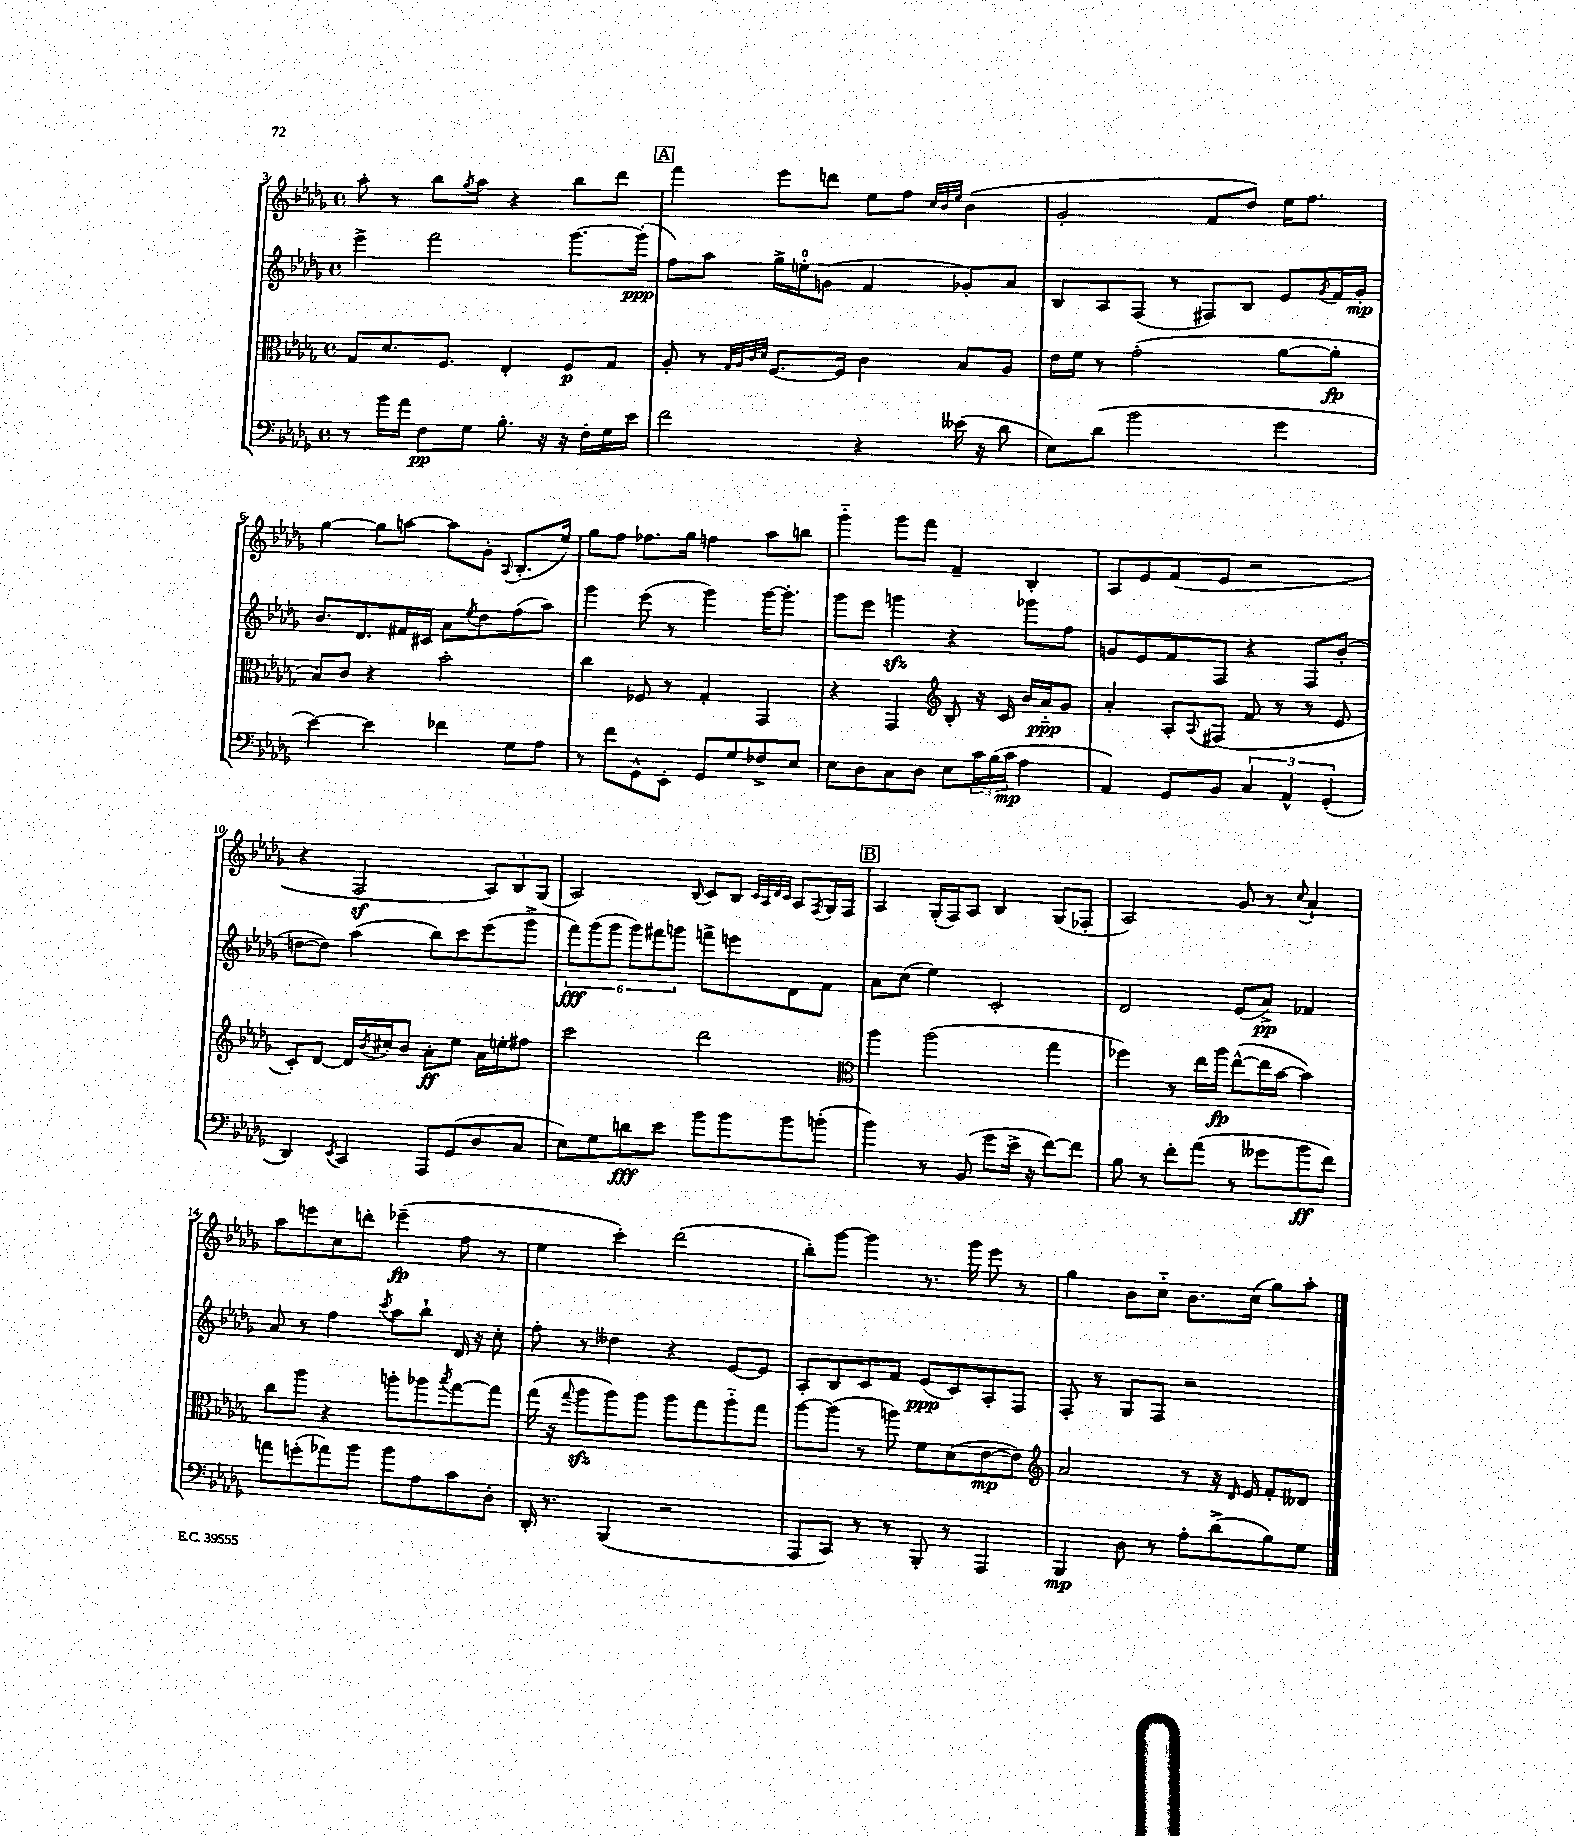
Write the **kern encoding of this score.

**kern	**dynam	**kern	**dynam	**kern	**dynam	**kern	**dynam
*part4	*part4	*part3	*part3	*part2	*part2	*part1	*part1
*staff4	*staff4	*staff3	*staff3	*staff2	*staff2	*staff1	*staff1
*clefF4	*	*clefC3	*	*clefG2	*	*clefG2	*
*k[b-e-a-d-g-]	*	*k[b-e-a-d-g-]	*	*k[b-e-a-d-g-]	*	*k[b-e-a-d-g-]	*
*M4/4	*	*M4/4	*	*M4/4	*	*M4/4	*
*met(c)	*	*met(c)	*	*met(c)	*	*met(c)	*
=3	=3	=3	=3	=3	=3	=3	=3
8r	.	8G-/L	.	4eee-^\	.	8aa-'\	.
16b-\LL	.	8.d-/	.	.	.	8r	.
16a-\JJ	.	.	.	.	.	.	.
8F\L	pp	.	.	2fff\	.	8bb-\L	.
.	.	8.F/J	.	.	.	.	.
.	.	.	.	.	.	8qgg-/	.
8G-\J	.	.	.	.	.	8aa-\J	.
8.B-'\	.	4E-'/	.	.	.	4r	.
16r	.	.	.	.	.	.	.
16r	.	8F/L	p	[8.ggg-\L	.	8bb-\L	.
16F'\LL	.	.	.	.	.	.	.
16G-\	.	8G-/J	.	.	.	8ddd-\J	.
16e-\JJ	.	.	.	(16ggg-'\Jk]	ppp	.	.
!!LO:REH:place=s1:t=A
=4	=4	=4	=4	=4	=4	=4	=4
2f\	.	8A-'/	.	8ff\L)	.	4fff\	.
.	.	8r	.	8aa-\J	.	.	.
.	.	32qqG-/LLL	.	.	.	.	.
.	.	32qqA-/	.	.	.	.	.
.	.	32qqc/	.	.	.	.	.
.	.	32qqd-/JJJ	.	.	.	.	.
.	.	[8.F/L	.	16gg-^\LL	.	8eee-\L	.
.	.	.	.	16een'\J	.	.	.
.	.	.	.	(8gn\J	.	8dddn\J	.
.	.	16F/Jk]	.	.	.	.	.
4r	.	4c\	.	4f/	.	8ee-\L	.
.	.	.	.	.	.	8ff\J	.
.	.	.	.	.	.	32qqcc/LLL	.
.	.	.	.	.	.	32qqb-/	.
.	.	.	.	.	.	32qqee-/JJJ	.
(16e--X\	.	8B-/L	.	8g-X'/L)	.	(4b-\	.
16r	.	.	.	.	.	.	.
8d-\	.	8A-/J	.	8a-/J	.	.	.
=5	=5	=5	=5	=5	=5	=5	=5
8E-\L)	.	16e-\LL	.	8B-/L	.	2g-'/	.
.	.	16f\JJ	.	.	.	.	.
(8d-\J	.	8r	.	8A-/	.	.	.
2b-\	.	(2g-'\	.	(8F/J	.	.	.
.	.	.	.	8r	.	.	.
.	.	.	.	8F#X/L)	.	8f/L	.
.	.	.	.	8B-/J	.	8dd-/J)	.
4g-\	.	[8a-\L	.	8e-/L	.	16ee-\KL	.
.	.	.	.	.	.	8.ff\J	.
.	.	.	.	8qg-/	.	.	.
.	.	8a-'\J]	fp	16f/L	.	.	.
.	.	.	.	16g-'/JJ	mp	.	.
!!LO:LB:g=z
=6	=6	=6	=6	=6	=6	=6	=6
[4e-\)	.	8B-/L)	.	8.b-/L	.	[4gg-\	.
.	.	8c/J	.	.	.	.	.
.	.	.	.	8.d-/	.	.	.
4e-\]	.	4r	.	.	.	8gg-\L]	.
.	.	.	.	16f#X/L	.	[8aan\J	.
.	.	.	.	16c#X/JJ	.	.	.
4f-X\	.	2b-'\	.	8a-\L	.	8aa\L]	.
.	.	.	.	8qee-/	.	.	.
.	.	.	.	8dd-\	.	8g-'\J	.
.	.	.	.	.	.	8qqA-/	.
8G-\L	.	.	.	(8ff\	.	(8.B-'/L	.
8A-\J	.	.	.	8aa-\J)	.	.	.
.	.	.	.	.	.	16ee-/Jk)	.
=7	=7	=7	=7	=7	=7	=7	=7
8r	.	4cc\	.	4ggg-\	.	8gg-\L	.
8f\L	.	.	.	.	.	8ff\J	.
8GG-^^\	.	8F-X/	.	(8eee-\	.	8.ff-X\L	.
8EE-'\J	.	8r	.	8r	.	.	.
.	.	.	.	.	.	16gg-\Jk	.
8GG-/L	.	4G-'/	.	4ggg-\)	.	4ffn\	.
8G-/	.	.	.	.	.	.	.
8F-X^/	.	4GG-/	.	[16ggg-\KL	.	8aa-\L	.
.	.	.	.	8.ggg-'\J]	.	.	.
8E-/J	.	.	.	.	.	8bbn\J	.
=8	=8	=8	=8	=8	=8	=8	=8
8E-\L	.	4r	.	8ggg-\L	.	4ggg-\	.
8D-\	.	.	.	8eee-\J	.	.	.
8C\	.	4GG-/	.	4gggnzz\	.	8ggg-\L	.
8D-\J	.	.	.	.	.	8fff\J	.
*	*	*clefG2	*	*	*	*	*
8E-\L	.	8B-'/	.	4r	.	4f~/	.
24c\L	.	16r	.	.	.	.	.
(24B-\	.	.	.	.	.	.	.
.	.	16c/	.	.	.	.	.
24c\JJ	mp	.	.	.	.	.	.
4A-\	.	16b-/LL	.	8ggg-X\L	.	4B-'/	.
.	.	16a-/J	ppp	.	.	.	.
.	.	8g-/J	.	8ff\J	.	.	.
=9	=9	=9	=9	=9	=9	=9	=9
4AA-/)	.	4a-'/	.	8gn/L	.	8A-/L	.
.	.	.	.	8e-/	.	8e-/	.
8GG-/L	.	8A-'/L	.	8f/	.	(8f/	.
.	.	8qqA-/	.	.	.	.	.
8BB-/J	.	(8F#X/J	.	8F/J	.	8e-/J	.
6C/	.	8f/	.	4r	.	2r	.
.	.	8r	.	.	.	.	.
6AA-^^/	.	.	.	.	.	.	.
.	.	8r	.	8F/L	.	.	.
(6GG-'/	.	.	.	.	.	.	.
.	.	8e-/	.	(8b-'/J	.	.	.
!!LO:LB:g=z
=10	=10	=10	=10	=10	=10	=10	=10
4DD-/)	.	8c'/L)	.	[8ddn\L	.	4r	.
.	.	[8d-/J	.	8dd\J])	.	.	.
8qEE-/	.	.	.	.	.	.	.
4CC/	.	16d-/LL]	.	(4aa-\	.	2Fz/	.
.	.	8qb-/	.	.	.	.	.
.	.	16cc#X'/J	.	.	.	.	.
.	.	8b-/J	.	.	.	.	.
8AAA-/L	.	8a-'\L	ff	8bb-\L)	.	.	.
(8GG-/	.	8ee-\J	.	8ccc\	.	.	.
8D-/	.	16a-\LL	.	(8eee-\	.	12A-/L)	.
.	.	16een'\J	.	.	.	.	.
.	.	.	.	.	.	12B-/	.
8C/J	.	8ff#X\J	.	8ggg-^\J	.	.	.
.	.	.	.	.	.	(12G-/J	.
=11	=11	=11	=11	=11	=11	=11	=11
8E-\L)	.	2ccc\	.	12fff\L)	fff	2A-/)	.
.	.	.	.	(12ggg-\	.	.	.
8G-\	.	.	.	.	.	.	.
.	.	.	.	12ggg-\J	.	.	.
8dn\	fff	.	.	12ggg-\L)	.	.	.
.	.	.	.	12fff#X\	.	.	.
8e-\J	.	.	.	.	.	.	.
.	.	.	.	12gggn\J	.	.	.
.	.	.	.	.	.	8qqB-/	.
8b-\L	.	2ddd-\	.	8fffn^\L	.	8c/L	.
8b-\	.	.	.	8eeen\	.	8B-/J	.
.	.	.	.	.	.	32qqc/LLL	.
.	.	.	.	.	.	32qqA-/	.
.	.	.	.	.	.	32qqd-/	.
.	.	.	.	.	.	32qqc/JJJ	.
8b-\	.	.	.	8d-\	.	8A-/L	.
.	.	.	.	.	.	8qF/	.
(8bn'\J	.	.	.	8f\J	.	16G-/L	.
.	.	.	.	.	.	16F/JJ	.
!!LO:REH:place=s1:t=B
=12	=12	=12	=12	=12	=12	=12	=12
*	*	*clefC3	*	*	*	*	*
4b-\)	.	4aa-\	.	8a-\L	.	4A-/	.
.	.	.	.	(8cc\J	.	.	.
8r	.	(2aa-\	.	4ee-\)	.	(16G-'/LL	.
.	.	.	.	.	.	16F/J)	.
(8BB-/	.	.	.	.	.	8A-/J	.
8g-\L	.	.	.	2c'/	.	4B-/	.
16e-^\Jk	.	.	.	.	.	.	.
16r	.	.	.	.	.	.	.
[8f\L)	.	4gg-\	.	.	.	(8G-/L	.
8f\J]	.	.	.	.	.	8F-X'/J	.
=13	=13	=13	=13	=13	=13	=13	=13
8B-\	.	4ff-X\)	.	2d-/	.	2A-/)	.
8r	.	.	.	.	.	.	.
8f'\L	.	8r	.	.	.	.	.
(8a-\J	.	16ee-\LL	.	.	.	.	.
.	.	16aa-\JJ	fp	.	.	.	.
8r	.	([8ee-^^\L	.	(8e-/L	.	8g-/	.
8g--X\L	.	16ee-\L]	.	8a-^/J)	pp	8r	.
.	.	[16b-\JJ	.	.	.	.	.
.	.	.	.	.	.	8qqcc/	.
8b-\	ff	4b-\])	.	4f-X/	.	4a-`/	.
8f\J)	.	.	.	.	.	.	.
!!LO:LB:g=z
=14	=14	=14	=14	=14	=14	=14	=14
8an\L	.	8cc\L	.	8a-/	.	8aa-\L	.
(8gn'\	.	8aa-\J	.	8r	.	8eeen\	.
8a-X\)	.	4r	.	4ff\	.	8cc\	.
8b-\J	.	.	.	.	.	8dddn'\J	.
.	.	.	.	8qccc/	.	.	.
8b-\L	.	8aan'\L	.	8aa-\L	.	(4eee-X~\	fp
8A-\	.	8aa-X\	.	8bb-`\J	.	.	.
.	.	8qbb-/	.	.	.	.	.
8c\	.	[8gg-\	.	16d-/	.	8ff\	.
.	.	.	.	16r	.	.	.
8D-'\J	.	8gg-\J]	.	8cc'\	.	8r	.
=15	=15	=15	=15	=15	=15	=15	=15
16DD-'/	.	(16gg-\	.	8ff'\	.	4ee-\	.
8.r	.	16r	.	.	.	.	.
.	.	8qqgg-/	.	.	.	.	.
.	.	8aa-zz\L	.	8r	.	.	.
(4BBB-/	.	8aa-\)	.	4dd--X\	.	4ccc'\)	.
.	.	8aa-\J	.	.	.	.	.
2r	.	8aa-\L	.	4r	.	(2ddd-\	.
.	.	8gg-\	.	.	.	.	.
.	.	8aa-\	.	[8e-/L	.	.	.
.	.	8gg-\J	.	8e-/J]	.	.	.
=16	=16	=16	=16	=16	=16	=16	=16
8AAA-/L	.	[8aa-\L	.	8A-'/L	.	8bb-'\L)	.
8CC/J)	.	(8aa-\J]	.	8B-/	.	[8ggg-\J	.
8r	.	8r	.	8c/	.	4ggg-\]	.
8r	.	8aan\)	.	8f/J	.	.	.
8BBB-'/	.	8f\L	.	(8e-/L	ppp	8.r	.
8r	.	(8d-\	.	8c/)	.	.	.
.	.	.	.	.	.	16ggg-\	.
4AAA-/	.	[8e-\	mp	8A-'/	.	8eee-\	.
.	.	8e-\J])	.	8F/J	.	8r	.
=17	=17	=17	=17	=17	=17	=17	=17
*	*	*clefG2	*	*	*	*	*
4BBB-/	mp	2a-/	.	8F'/	.	4gg-\	.
.	.	.	.	8r	.	.	.
8D-\	.	.	.	8G-/L	.	8b-\L	.
8r	.	.	.	8F/J	.	8cc\J	.
8A-'\L	.	8r	.	2r	.	8.b-\L	.
(8d-^\	.	16r	.	.	.	.	.
.	.	16qqd-/	.	.	.	.	.
.	.	16e-/	.	.	.	(16cc\Jk	.
8B-\)	.	8f'/L	.	.	.	8gg-\L)	.
8G-\J	.	8d--X/J	.	.	.	8aa-'\J	.
==	==	==	==	==	==	==	==
*-	*-	*-	*-	*-	*-	*-	*-
